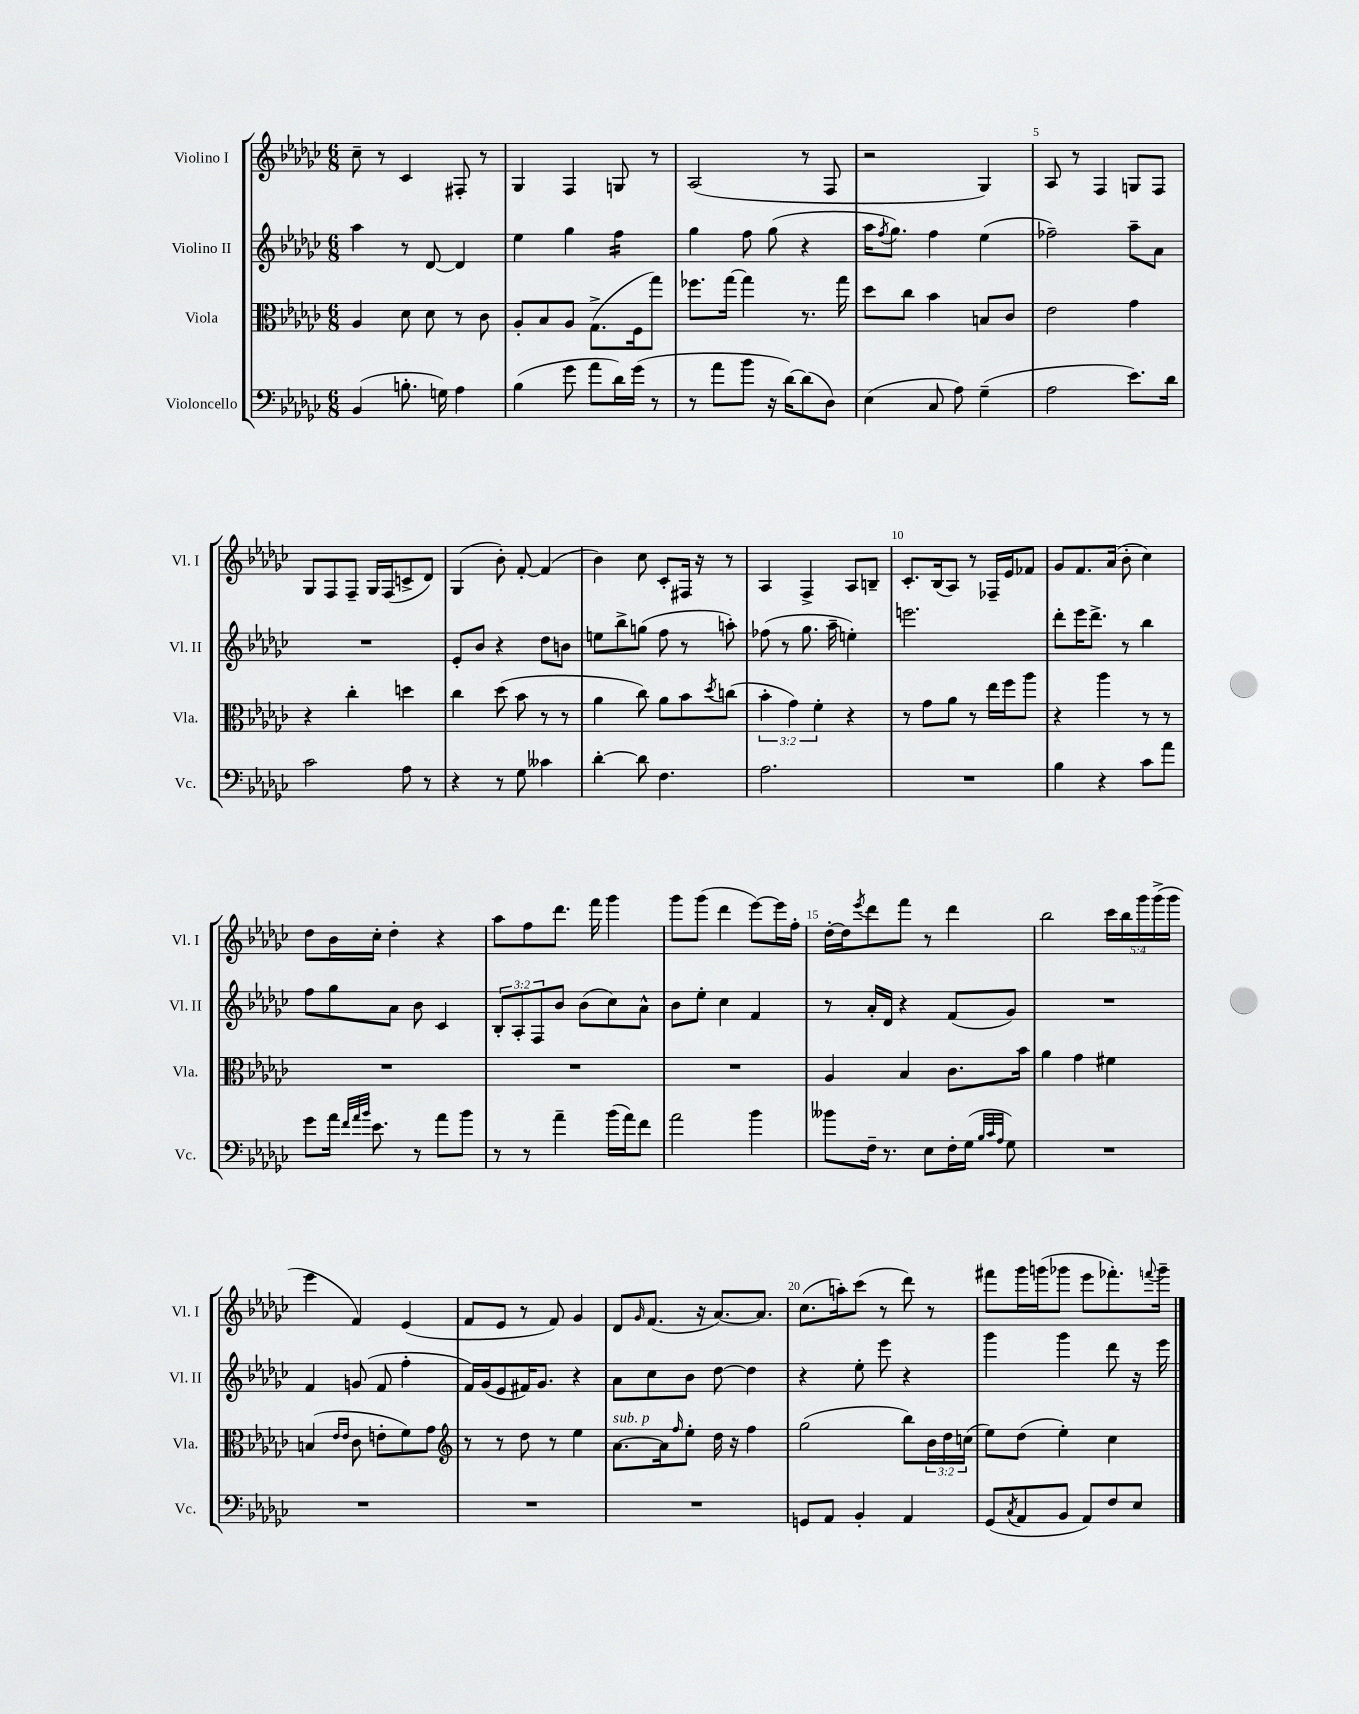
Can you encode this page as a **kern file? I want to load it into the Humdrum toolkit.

**kern	**kern	**kern	**kern
*staff4	*staff3	*staff2	*staff1
*clefF4	*clefC3	*clefG2	*clefG2
*k[b-e-a-d-g-c-]	*k[b-e-a-d-g-c-]	*k[b-e-a-d-g-c-]	*k[b-e-a-d-g-c-]
*M6/8	*M6/8	*M6/8	*M6/8
(4BB-/	4A-/	4aa-\	8cc-~\
.	.	.	8r
8.B'\	8d-\	8r	4c-/
.	8d-\	[8d-/	.
16G\)	.	.	.
4A-\	8r	4d-/]	8F#'/
.	8c-\	.	8r
=	=	=	=
(4B-\	8A-'/L	4ee-\	4G-/
.	8B-/	.	.
8g-\	8A-/J	4gg-\	4F/
8a-\L	(8.G-^\L	.	.
16d-\L)	.	4ff\	8G/
(16g-\JJ	16F\k	.	.
8r	8gg-\J)	.	8r
=	=	=	=
8r	8.ff-\L	4gg-\	(2A-/
8a-\L	.	.	.
.	[16gg-\Jk	.	.
8b-\J	4gg-\]	8ff\	.
16r	.	(8gg-\	.
[16d-\LK)	.	.	.
(8d-\]	8.r	4r	8r
8D-\J)	.	.	8F/
.	16gg-\	.	.
=	=	=	=
(4E-\	8dd-\L	16aa-\LK	2r
.	.	8qff/	.
.	.	8.gg-\J)	.
.	8cc-\J	.	.
8C-/	4b-\	4ff\	.
8A-\)	.	.	.
(4G-~\	8B/L	(4ee-\	4G-/)
.	8c-/J	.	.
=	=	=	=
2A-\	2e-\	2ff-~\)	8A-/
.	.	.	8r
.	.	.	4F/
8.e-\L)	4g-\	8aa-~\L	8G/L
.	.	8a-\J	8F/J
16d-\Jk	.	.	.
=	=	=	=
2c-\	4r	2.r	8G-/L
.	.	.	8F/
.	4cc-'\	.	8F~/J
.	.	.	16G-/LL
.	.	.	(16F/J
8A-\	4dd\	.	8c^/
8r	.	.	8d-/J)
=	=	=	=
4r	4cc-\	8e-'/L	(4G-/
.	.	8b-/J	.
8r	(8dd-\	4r	8b-'\)
8G-\	8b-\	.	[8f'/
4c--\	8r	8dd-\L	(4f/]
.	8r	8b\J	.
=	=	=	=
[4d-'\	4a-\	8ee\L	4b-\)
.	.	8bb-^\	.
8d-\]	8cc-\)	(8gg\J	8cc-\
4.F\	8a-\L	8ff\	8c-'/L
.	8b-\	8r	16F#/Jk
.	.	.	16r
.	8qdd-/	.	.
.	(8cc\J	8aa'\)	8r
=	=	=	=
2.A-\	6b-'\	(8ff-\	4A-/
.	.	8r	.
.	6g-\)	.	.
.	.	8.gg-\	4F^/
.	6f'\	.	.
.	.	16aa-~\	.
.	4r	4ee'\)	8A-/L
.	.	.	8B~/J
=	=	=	=
2.r	8r	2.eee\	8.c-'/L
.	8g-\L	.	.
.	.	.	(16B-/k
.	8a-\J	.	8A-/J)
.	8r	.	8r
.	16ee-\LL	.	16F-~/LL
.	16ff\J	.	16e-/J
.	8aa-\J	.	8f-/J
=	=	=	=
4B-\	4r	8ddd-'\L	8g-/L
.	.	16eee-\K	8.f/
.	.	8.ddd-^\J	.
4r	4aa-\	.	.
.	.	.	(16a-/Jk
.	.	8r	8b-'\
8c-\L	8r	4bb-\	4cc-\)
8a-\J	8r	.	.
=	=	=	=
8g-\L	2.r	8ff\L	8dd-\L
16a-\Jk	.	8gg-\	16b-\L
32qqf/LLL	.	.	.
32qqa-/	.	.	.
32qqb-/JJJ	.	.	.
8.e-\	.	.	16cc-'\JJ
.	.	8a-\J	4dd-'\
8r	.	8b-\	.
8a-\L	.	4c-/	4r
8b-\J	.	.	.
=	=	=	=
8r	2.r	12B-'/L	8aa-\L
.	.	12A-'/	.
8r	.	.	8ff\
.	.	12F/	.
4a-~\	.	8b-/J	8.ddd-\J
.	.	(8b-\L	.
.	.	.	16fff\
(16b-\LL	.	8cc-\)	4ggg-\
16a-\J)	.	.	.
8f\J	.	8a-^^\J	.
=	=	=	=
2a-\	2.r	8b-\L	8ggg-\L
.	.	8ee-'\J	(8ggg-\J
.	.	4cc-\	4ddd-\
4b-\	.	4f/	[8eee-\L)
.	.	.	16eee-\]L
.	.	.	16ff'\JJ
=	=	=	=
8b--\L	4A-/	8r	[16dd-'\LL
.	.	.	16dd-\]J
.	.	.	8qeee-/
16F~\Jk	.	16a-'/LL	8ddd-\
8.r	.	16d-/JJ	.
.	4B-/	4r	8fff\J
8E-\L	.	.	8r
16F'\L	8.c-\L	(8f/L	4ddd-\
(16G-\JJ	.	.	.
32qqB-/LLL	.	.	.
32qqc-/	.	.	.
32qqA-/JJJ	.	.	.
8G-\)	.	8g-/J)	.
.	16b-\Jk	.	.
=	=	=	=
2.r	4a-\	2.r	2bb-\
.	4g-\	.	.
.	4f#\	.	20ccc-\LL
.	.	.	20bb-\
.	.	.	20ggg-\
.	.	.	(20ggg-^\
.	.	.	20ggg-\JJ
=	=	=	=
2.r	(4B/	4f/	4eee-\
.	16qqe-/LL	.	.
.	16qqe-/JJ	.	.
.	8c-\	(8g/	4f/)
.	8e'\L	8f/	.
.	8f\)	4ff'\	(4e-/
.	8g-\J	.	.
=	=	=	=
*	*clefG2	*	*
2.r	8r	16f/LL)	8f/L
.	.	(16g-/J	.
.	8r	8e-/	8e-/J
.	8dd-\	16f#/K)	8r
.	.	8.g-/J	.
.	8r	.	8f/)
.	4ee-\	4r	4g-/
=	=	=	=
2.r	[8.a-\L	8a-\L	8d-/L
.	.	.	16qqg-/
.	.	8cc-\	(8.f/J
.	16a-\]k	.	.
.	16qqff/	.	.
.	8ee-'\J	8b-\J	.
.	.	.	16r
.	16dd-\	[8dd-\	[8.a-/L)
.	16r	.	.
.	4ff\	4dd-\]	.
.	.	.	8.a-/]J
=	=	=	=
8GG/L	(2gg-\	4r	(8.cc-\L
8AA-/J	.	.	.
.	.	.	16aa'\k)
4BB-'/	.	8ee-'\	(8ccc-\J
.	.	8eee-\	8r
4AA-/	8bb-\L)	4r	8ddd-\)
.	24b-\L	.	8r
.	24dd-\	.	.
.	(24cc\JJ	.	.
=	=	=	=
(8GG-/L	8ee-\L)	4ggg-\	8fff#\L
8qC-/	.	.	.
8AA-/	(8dd-\J	.	16ggg-\L
.	.	.	(16ggg\J
8BB-/J	4ee-'\)	4ggg-\	8ggg-\J
8AA-/L)	.	.	8eee-\L
8F/	4cc-\	8ddd-\	8.fff-'\)
8E-/J	.	16r	.
.	.	.	8qqfff/
.	.	16eee-\	16ggg-~\Jk
==	==	==	==
*-	*-	*-	*-
